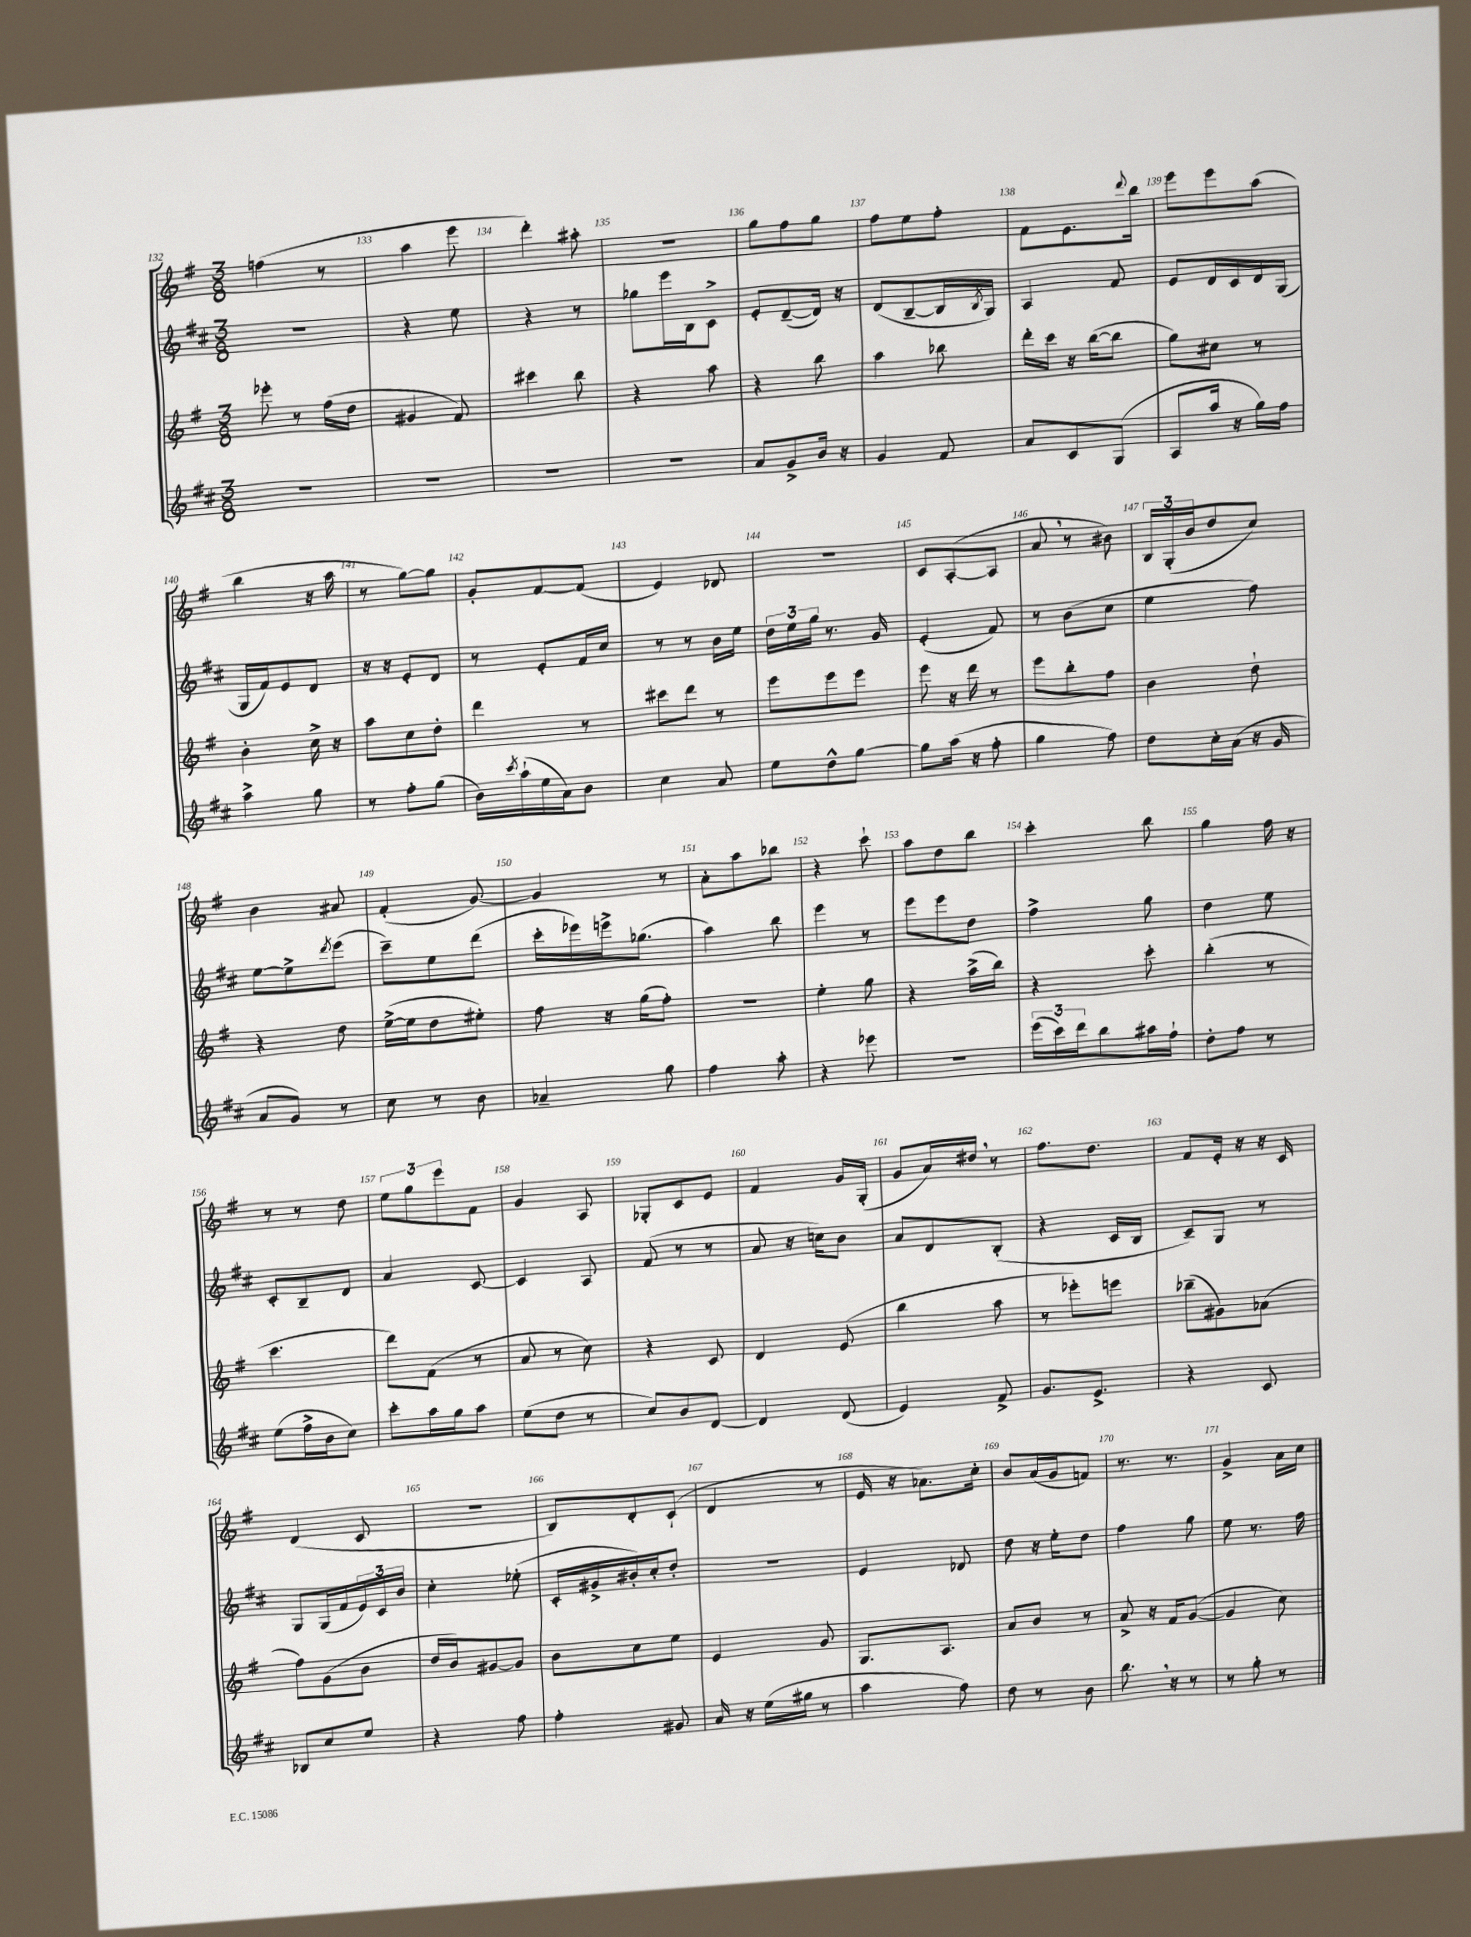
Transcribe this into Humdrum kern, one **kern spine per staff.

**kern	**kern	**kern	**kern
*staff4	*staff3	*staff2	*staff1
*clefG2	*clefG2	*clefG2	*clefG2
*k[f#c#]	*k[f#]	*k[f#c#]	*k[f#]
*M3/8	*M3/8	*M3/8	*M3/8
4.r	8eee-'	4.r	(4ff
.	8r	.	.
.	(16ff#	.	8r
.	16dd	.	.
=	=	=	=
4.r	4g#	4r	4aa
.	8f#)	8ee	8eee
=	=	=	=
4.r	4ccc#	4r	4ddd')
.	8bb	8r	8aa#'
=	=	=	=
4.r	4r	8gg-	4.r
.	.	16eee	.
.	.	16B	.
.	8aa	8c#^	.
=	=	=	=
8a	4r	8e'	8gg
8g^	.	([8d~	8ff#
16b	8bb	16d])	8gg
16r	.	16r	.
=	=	=	=
4g	4aa	(8d	8ff#
.	.	[8B~	8ee
8f#	8bb-	16B]	8ff#'
.	.	8qB	.
.	.	16G)	.
=	=	=	=
8a	16ddd'	4A	8f#
.	16ccc	.	.
8c#	16r	.	8.e
.	([16bb	.	.
(8G	8bb]	8f#	.
.	.	.	8qqddd
.	.	.	16bb
=	=	=	=
8A	8gg)	8e	8eee
16aa	8cc#	16d	8eee
16r	.	16c#	.
16gg)	8r	16d	(8aa
16ff#	.	(16G	.
=	=	=	=
4aa^	4b'	16G	4bb
.	.	16f#)	.
.	.	8e	.
8gg	16cc^	8d	16r
.	16r	.	16aa
=	=	=	=
8r	8aa	16r	8r
.	.	16r	.
8ff#'	8cc	8e'	[8gg)
(8gg	8dd'	8d	8gg]
=	=	=	=
16b)	4ddd	8r	8g'
8qccc#	.	.	.
(16aa`	.	.	.
16ee	.	8e'	[8f#
16a)	.	.	.
8b	8r	16f#	(8f#]
.	.	16cc#	.
=	=	=	=
4cc#	8ccc#	8r	4e)
.	8ddd	8r	.
8a	8r	16b	8d-
.	.	16ee	.
=	=	=	=
8ee	8eee	24dd	4.r
.	.	24ee	.
.	.	24gg	.
8dd^^	8eee	8.r	.
[8gg	8eee	.	.
.	.	16g	.
=	=	=	=
8gg]	8eee	(4e'	8c
(16aa	16r	.	([8A'
16r	16ddd	.	.
8ff#'	8r	8f#)	8A]
=	=	=	=
4gg	8eee	8r	8a
.	8bb'	(8b	8r
8ff#)	8ff#	8cc#	8b#)
=	=	=	=
8dd	4b	4ee	24B
.	.	.	(24G'
.	.	.	24b
16cc#'	.	.	8dd
(16a	.	.	.
16r	8dd`	8ff#)	8cc)
16g	.	.	.
=	=	=	=
8a	4r	[8ee	4b
8g)	.	8ee^]	.
.	.	8qddd	.
8r	8dd	(8eee	8a#
=	=	=	=
8cc#	([16ee^	8ccc#~)	(4f#'
.	16ee]	.	.
8r	8dd	8ee	.
8b	8ee#')	(8ddd	[8g)
=	=	=	=
4a-~	8ff#	16ccc#'	4g]
.	.	16eee-)	.
.	16r	16eee^	.
.	(16gg	(8.gg-	.
8gg	8ff#')	.	8r
=	=	=	=
4ff#	4.r	4aa)	8a'
.	.	.	8aa
8aa'	.	8bb	8bb-
=	=	=	=
4r	4ee'	4eee	4r
8eee-	8gg	8r	8ccc`
=	=	=	=
4.r	4r	8eee	8aa
.	.	8eee	8dd
.	(16aa^	8dd	8bb
.	16bb)	.	.
=	=	=	=
(24eee	4r	4ff#^	4ccc'
24ccc#)	.	.	.
24ddd	.	.	.
8bb	.	.	.
16aa#	8ccc'	8gg	8bb
16ff#`	.	.	.
=	=	=	=
8dd'	(4bb'	4dd	4gg
8ff#	.	.	.
8r	8r	8ee	16ff#
.	.	.	16r
=	=	=	=
(8ee	4.ccc	8c#'	8r
16ff#^	.	8B~	8r
16b	.	.	.
8cc#)	.	8d	8dd
=	=	=	=
8ccc#'	8ddd)	4a	12ee
.	.	.	12gg
16aa	(8f#	.	.
.	.	.	12eee
16gg	.	.	.
8aa	8r	[8c#	8f#
=	=	=	=
(8ee	8a	4c#]	4g
8dd	8r	.	.
8r	8cc)	8A	8A
=	=	=	=
8cc#)	4r	(8f#	8G-'
8b	.	8r	8c
[8d	8c	8r	8e
=	=	=	=
4d]	4d	8a	4f#
.	.	16r	.
.	.	16cc)	.
(8d	(8e	8b	16g
.	.	.	(16G'
=	=	=	=
4e)	4bb	8a	8g
.	.	8d	16a)
.	.	.	16dd#
8f#^	8aa	(8B'	8r
=	=	=	=
8.g	8r	4r	8.ff#
.	8eee-')	.	.
8.e^	.	.	8.dd
.	8eee	16c#	.
.	.	16B	.
=	=	=	=
4r	(8bb-~	8c#~)	8f#
.	8g#)	8G	16e'
.	.	.	16r
8c#	(8a-	8r	16r
.	.	.	16c
=	=	=	=
8B-	8ff#)	8G	(4d
8cc#	(8g	(16G	.
.	.	16f#	.
8ee	8b	24e)	8c
.	.	24c#	.
.	.	24b	.
=	=	=	=
4r	16dd	4cc#'	4.r
.	16b)	.	.
.	[8g#	.	.
8ff#	8g#]	(8ee-'	.
=	=	=	=
4ff#'	8b	16c#'	8B)
.	.	16g#^	.
.	8cc	16b#')	8d'
.	.	16cc#'	.
8g#	8ee	8dd'	(8c`
=	=	=	=
16a	4e	4.r	4d
16r	.	.	.
(16ee	.	.	.
16gg#	.	.	.
8r	8g	.	8r
=	=	=	=
4aa	8.G	4e	16e
.	.	.	16r
.	.	.	8.a-)
.	8.A	.	.
8ff#)	.	8d-	.
.	.	.	16cc'
=	=	=	=
8dd	8a	8dd	8b
8r	8b	16r	(16a
.	.	16ee'	16g
8b	8r	8dd	8f)
=	=	=	=
8.bb	8a^	4ff#	8.r
.	16r	.	.
16r	16f#	.	8.r
8r	([8g	8gg	.
=	=	=	=
8r	4g]	8ee	4g^
8gg'	.	8.r	.
8r	8cc)	.	16a
.	.	16ff#	16cc
==	==	==	==
*-	*-	*-	*-
